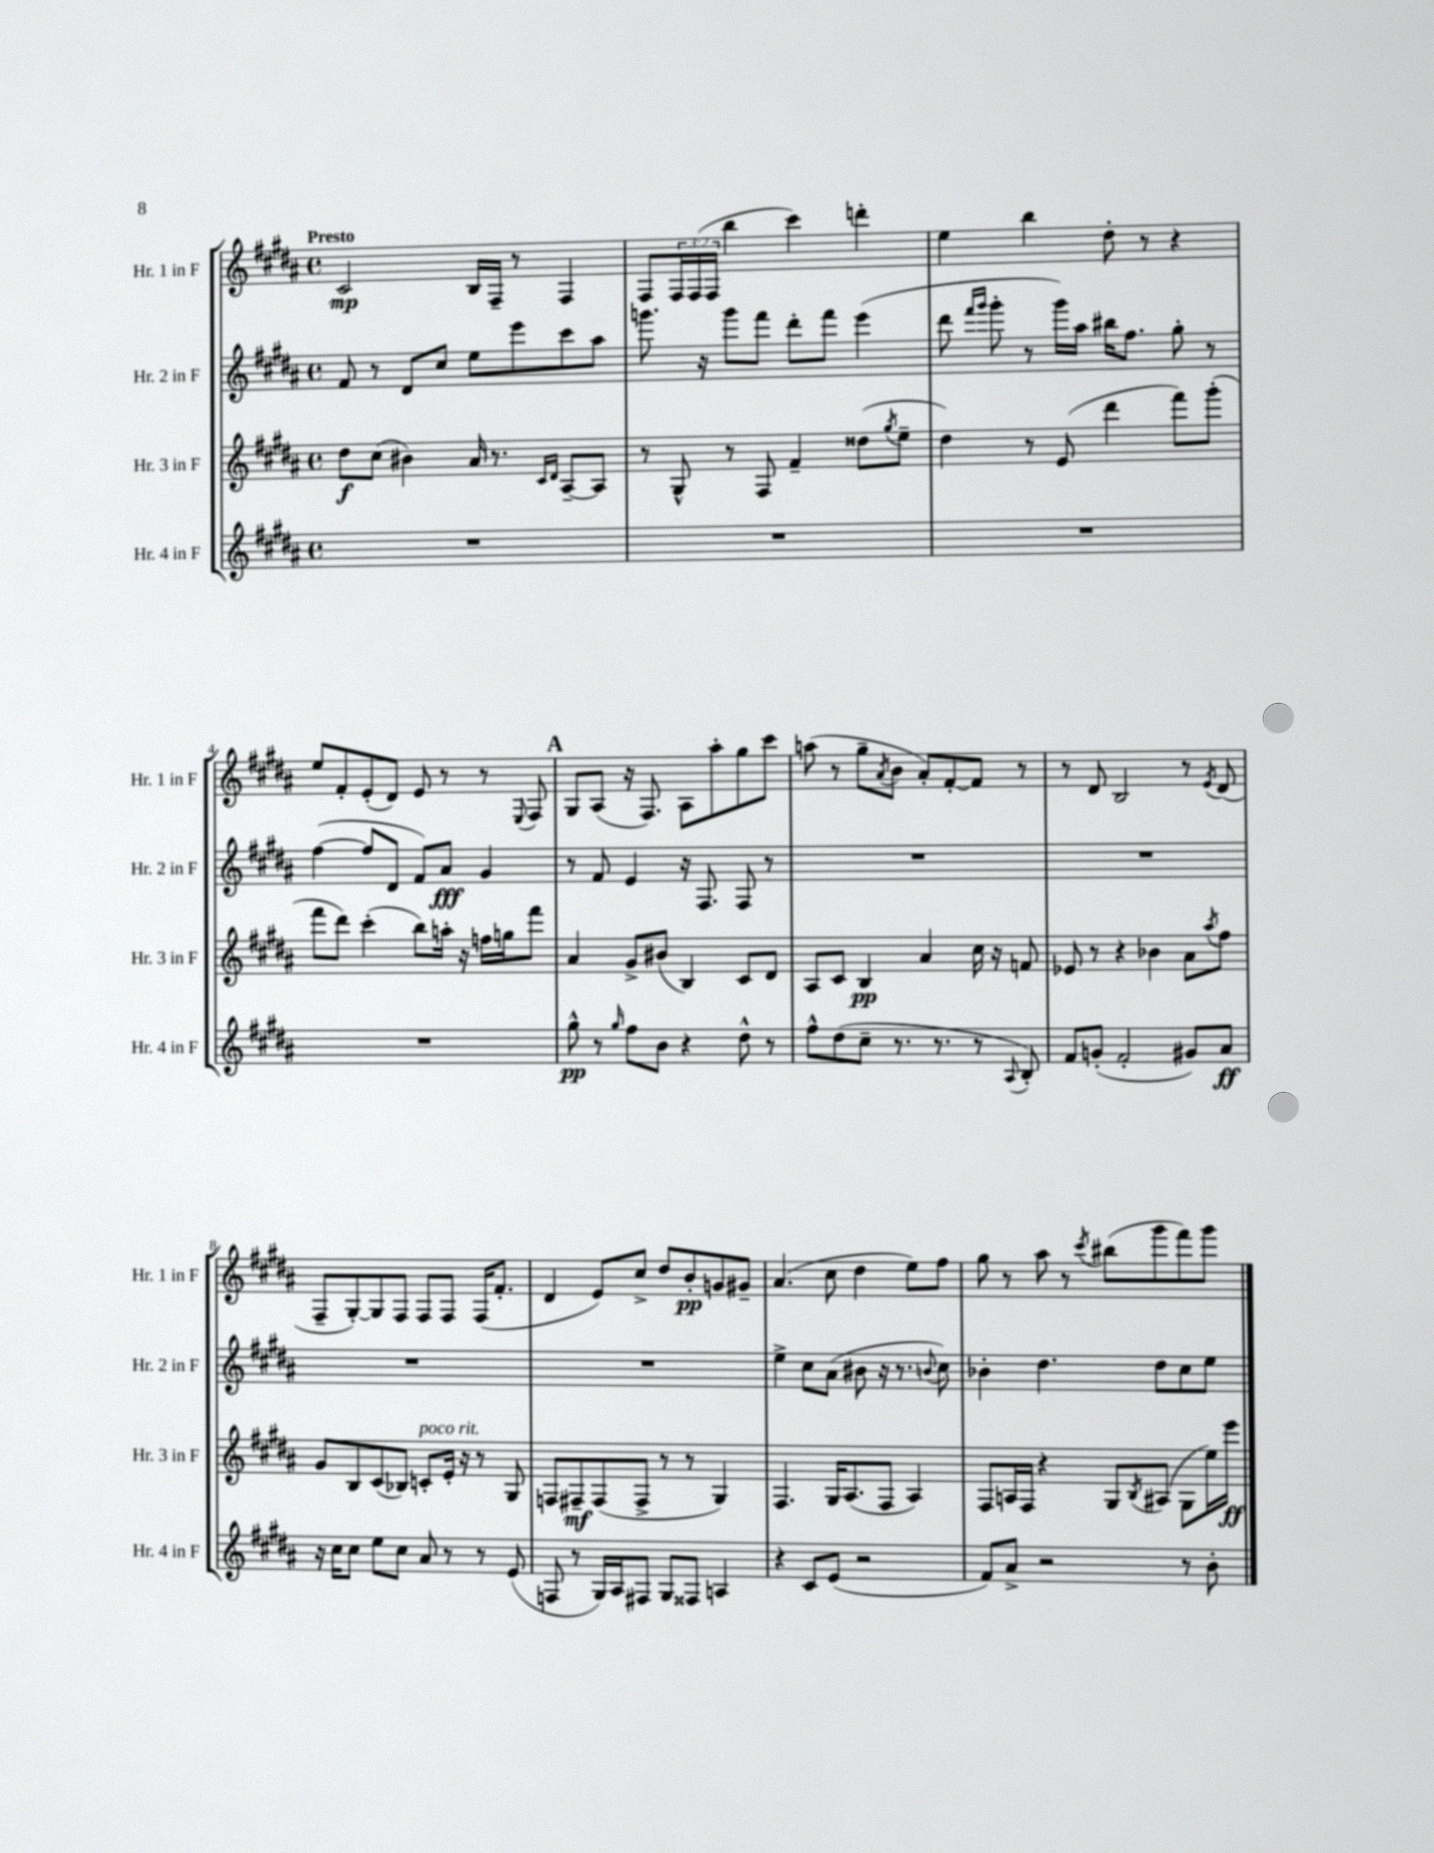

**kern	**dynam	**kern	**dynam	**kern	**dynam	**kern	**dynam
*part4	*part4	*part3	*part3	*part2	*part2	*part1	*part1
*staff4	*staff4	*staff3	*staff3	*staff2	*staff2	*staff1	*staff1
*I"Hr. 4 in F	*	*I"Hr. 3 in F	*	*I"Hr. 2 in F	*	*I"Hr. 1 in F	*
*I'Hr. 4 in F	*	*I'Hr. 3 in F	*	*I'Hr. 2 in F	*	*I'Hr. 1 in F	*
*clefG2	*	*clefG2	*	*clefG2	*	*clefG2	*
*k[f#c#g#d#a#]	*	*k[f#c#g#d#a#]	*	*k[f#c#g#d#a#]	*	*k[f#c#g#d#a#]	*
*M4/4	*	*M4/4	*	*M4/4	*	*M4/4	*
*met(c)	*	*met(c)	*	*met(c)	*	*met(c)	*
=1	=1	=1	=1	=1	=1	=1	=1
!	!	!	!	!	!	!LO:TX:a:B:t=Presto	!
1r	.	8dd#\L	f	8f#/	.	2c#/	mp
.	.	(8cc#\J	.	8r	.	.	.
.	.	4b#X\)	.	8d#/L	.	.	.
.	.	.	.	8cc#/J	.	.	.
.	.	16a#/	.	8ee\L	.	16B/LL	.
.	.	8.r	.	.	.	16F#~/JJ	.
.	.	.	.	8eee\	.	8r	.
.	.	16qqc#/LL	.	.	.	.	.
.	.	16qqd#/JJ	.	.	.	.	.
.	.	[8A#~/L	.	8ccc#\	.	4F#/	.
.	.	8A#/J]	.	8aa#\J	.	.	.
=2	=2	=2	=2	=2	=2	=2	=2
1r	.	8r	.	8.gggn\	.	8F#/L	.
.	.	8G#^^/	.	.	.	24F#/L	.
.	.	.	.	.	.	(24F#/	.
.	.	.	.	16r	.	.	.
.	.	.	.	.	.	24F#/JJ	.
.	.	8r	.	8ggg\L	.	4bb\	.
.	.	8F#/	.	8fff#\J	.	.	.
.	.	4f#~/	.	8ddd#'\L	.	4ccc#\)	.
.	.	.	.	8fff#\J	.	.	.
.	.	(8dd##X\L	.	(4eee\	.	4dddn'\	.
.	.	8qgg#/	.	.	.	.	.
.	.	8ee~\J	.	.	.	.	.
=3	=3	=3	=3	=3	=3	=3	=3
1r	.	4dd#\)	.	8ddd#\	.	4ee\	.
.	.	.	.	16qqfff#/LL	.	.	.
.	.	.	.	16qqggg#/JJ	.	.	.
.	.	.	.	8ggg#'\	.	.	.
.	.	8r	.	8r	.	4bb\	.
.	.	(8e/	.	16ggg#\LL)	.	.	.
.	.	.	.	16aa#\JJ	.	.	.
.	.	4ddd#\	.	16bb#X\KL	.	8dd#'\	.
.	.	.	.	8.ff#\J	.	.	.
.	.	.	.	.	.	8r	.
.	.	8fff#\L)	.	8gg#'\	.	4r	.
.	.	(8ggg#'\J	.	8r	.	.	.
!!LO:LB:g=z
=4	=4	=4	=4	=4	=4	=4	=4
1r	.	8fff#\L	.	([4ff#\	.	8ee/L	.
.	.	8ddd#\J)	.	.	.	8f#'/	.
.	.	(4ccc#'\	.	8ff#/L]	.	(8e'/	.
.	.	.	.	8d#/J	.	8d#/J)	.
.	.	8bb\L)	.	8f#/L)	.	8e/	.
.	.	16aan'\Jk	.	8a#/J	fff	8r	.
.	.	16r	.	.	.	.	.
.	.	16ffn\LL	.	4g#/	.	8r	.
.	.	16ggn\J	.	.	.	.	.
.	.	.	.	.	.	8qqE/	.
.	.	8fff#\J	.	.	.	8F#/	.
!!LO:REH:place=s1:t=A
=5	=5	=5	=5	=5	=5	=5	=5
8gg#^^\	pp	4a#/	.	8r	.	8G#/L	.
8r	.	.	.	8f#/	.	(8A#/J	.
16qqgg#/	.	.	.	.	.	.	.
8ff#\L	.	8g#^/L	.	4e/	.	16r	.
.	.	.	.	.	.	8.F#/)	.
8b\J	.	(8b#X/J	.	.	.	.	.
4r	.	4B/)	.	16r	.	8A#\L	.
.	.	.	.	8.F#/	.	.	.
.	.	.	.	.	.	8aa#'\	.
8dd#^^\	.	8c#/L	.	8F#/	.	8gg#\	.
8r	.	8d#/J	.	8r	.	8ccc#\J	.
=6	=6	=6	=6	=6	=6	=6	=6
8ff#^^\L	.	8A#/L	.	1r	.	(8aan\	.
(8dd#\	.	8c#/J	.	.	.	8r	.
8cc#~\J	.	4B/	pp	.	.	8gg#~\L	.
.	.	.	.	.	.	8qa#/	.
8.r	.	.	.	.	.	8b\J	.
.	.	4a#/	.	.	.	8a#'/L)	.
8.r	.	.	.	.	.	.	.
.	.	.	.	.	.	[8f#'/	.
8r	.	16cc#\	.	.	.	8f#/J]	.
.	.	16r	.	.	.	.	.
8qqA#/	.	.	.	.	.	.	.
8B'/)	.	8fn/	.	.	.	8r	.
=7	=7	=7	=7	=7	=7	=7	=7
8f#/L	.	8e-X/	.	1r	.	8r	.
(8gn'/J	.	8r	.	.	.	8d#/	.
2f#'/	.	4r	.	.	.	2B/	.
.	.	4b-X\	.	.	.	.	.
8g#X/L)	.	8a#\L	.	.	.	8r	.
.	.	8qaa#/	.	.	.	8qe/	.
8a#/J	ff	8ff#\J	.	.	.	(8d#/	.
!!LO:LB:g=z
=8	=8	=8	=8	=8	=8	=8	=8
16r	.	8g#/L	.	1r	.	8F#~/L	.
16cc#\KL	.	.	.	.	.	.	.
8cc#\J	.	8B/	.	.	.	[8G#'/)	.
8ee\L	.	(8c#/	.	.	.	8G#/]	.
8cc#\J	.	8B-X/J)	.	.	.	8F#/J	.
!	!	!LO:TX:a:i:t=poco rit.	!	!	!	!	!
8a#/	.	8cn'/L	.	.	.	8F#/L	.
8r	.	16e'/Jk	.	.	.	8F#/J	.
.	.	16r	.	.	.	.	.
8r	.	8r	.	.	.	(16F#/KL	.
.	.	.	.	.	.	8.f#'/J	.
(8e/	.	8G#/	.	.	.	.	.
=9	=9	=9	=9	=9	=9	=9	=9
8Fn/	.	8Fn/L	.	1r	.	4d#/	.
8r	.	8F#X~/	mf	.	.	.	.
16G#/LL)	.	(8F#/	.	.	.	8e/L)	.
16A#/J	.	.	.	.	.	.	.
8F#X/J	.	8F#^/J	.	.	.	8cc#^/J	.
8G#/L	.	8r	.	.	.	8dd#/L	.
8F##X/J	.	8r	.	.	.	8b'/	pp
4An/	.	4G#/)	.	.	.	8gn/	.
.	.	.	.	.	.	8g#X~/J	.
=10	=10	=10	=10	=10	=10	=10	=10
4r	.	4.F#/	.	4ee^\	.	(4.a#/	.
8c#/L	.	.	.	8cc#\L	.	.	.
(8e/J	.	16G#/KL	.	(8a#\J	.	8cc#\	.
.	.	(8.A#/	.	.	.	.	.
2r	.	.	.	8b#X\	.	4dd#\	.
.	.	8F#/J	.	16r	.	.	.
.	.	.	.	8.r	.	.	.
.	.	4A#/)	.	.	.	8ee\L)	.
.	.	.	.	8qqbn/	.	.	.
.	.	.	.	8cc#\)	.	8ff#\J	.
=11	=11	=11	=11	=11	=11	=11	=11
8f#/L)	.	8F#/L	.	4b-X'\	.	8gg#\	.
8a#^/J	.	16An/L	.	.	.	8r	.
.	.	16F#/JJ	.	.	.	.	.
2r	.	4r	.	4.dd#\	.	8aa#\	.
.	.	.	.	.	.	8r	.
.	.	.	.	.	.	8qccc#/	.
.	.	8G#/L	.	.	.	(8bb#X\L	.
.	.	8qB/	.	.	.	.	.
.	.	(8A#X/J	.	8dd#\L	.	8ggg#\	.
8r	.	8G#\L	.	8cc#\	.	8fff#\)	.
8b'\	.	16ee\L)	.	8ee\J	.	8ggg#\J	.
.	.	16eee\JJ	ff	.	.	.	.
==	==	==	==	==	==	==	==
*-	*-	*-	*-	*-	*-	*-	*-
